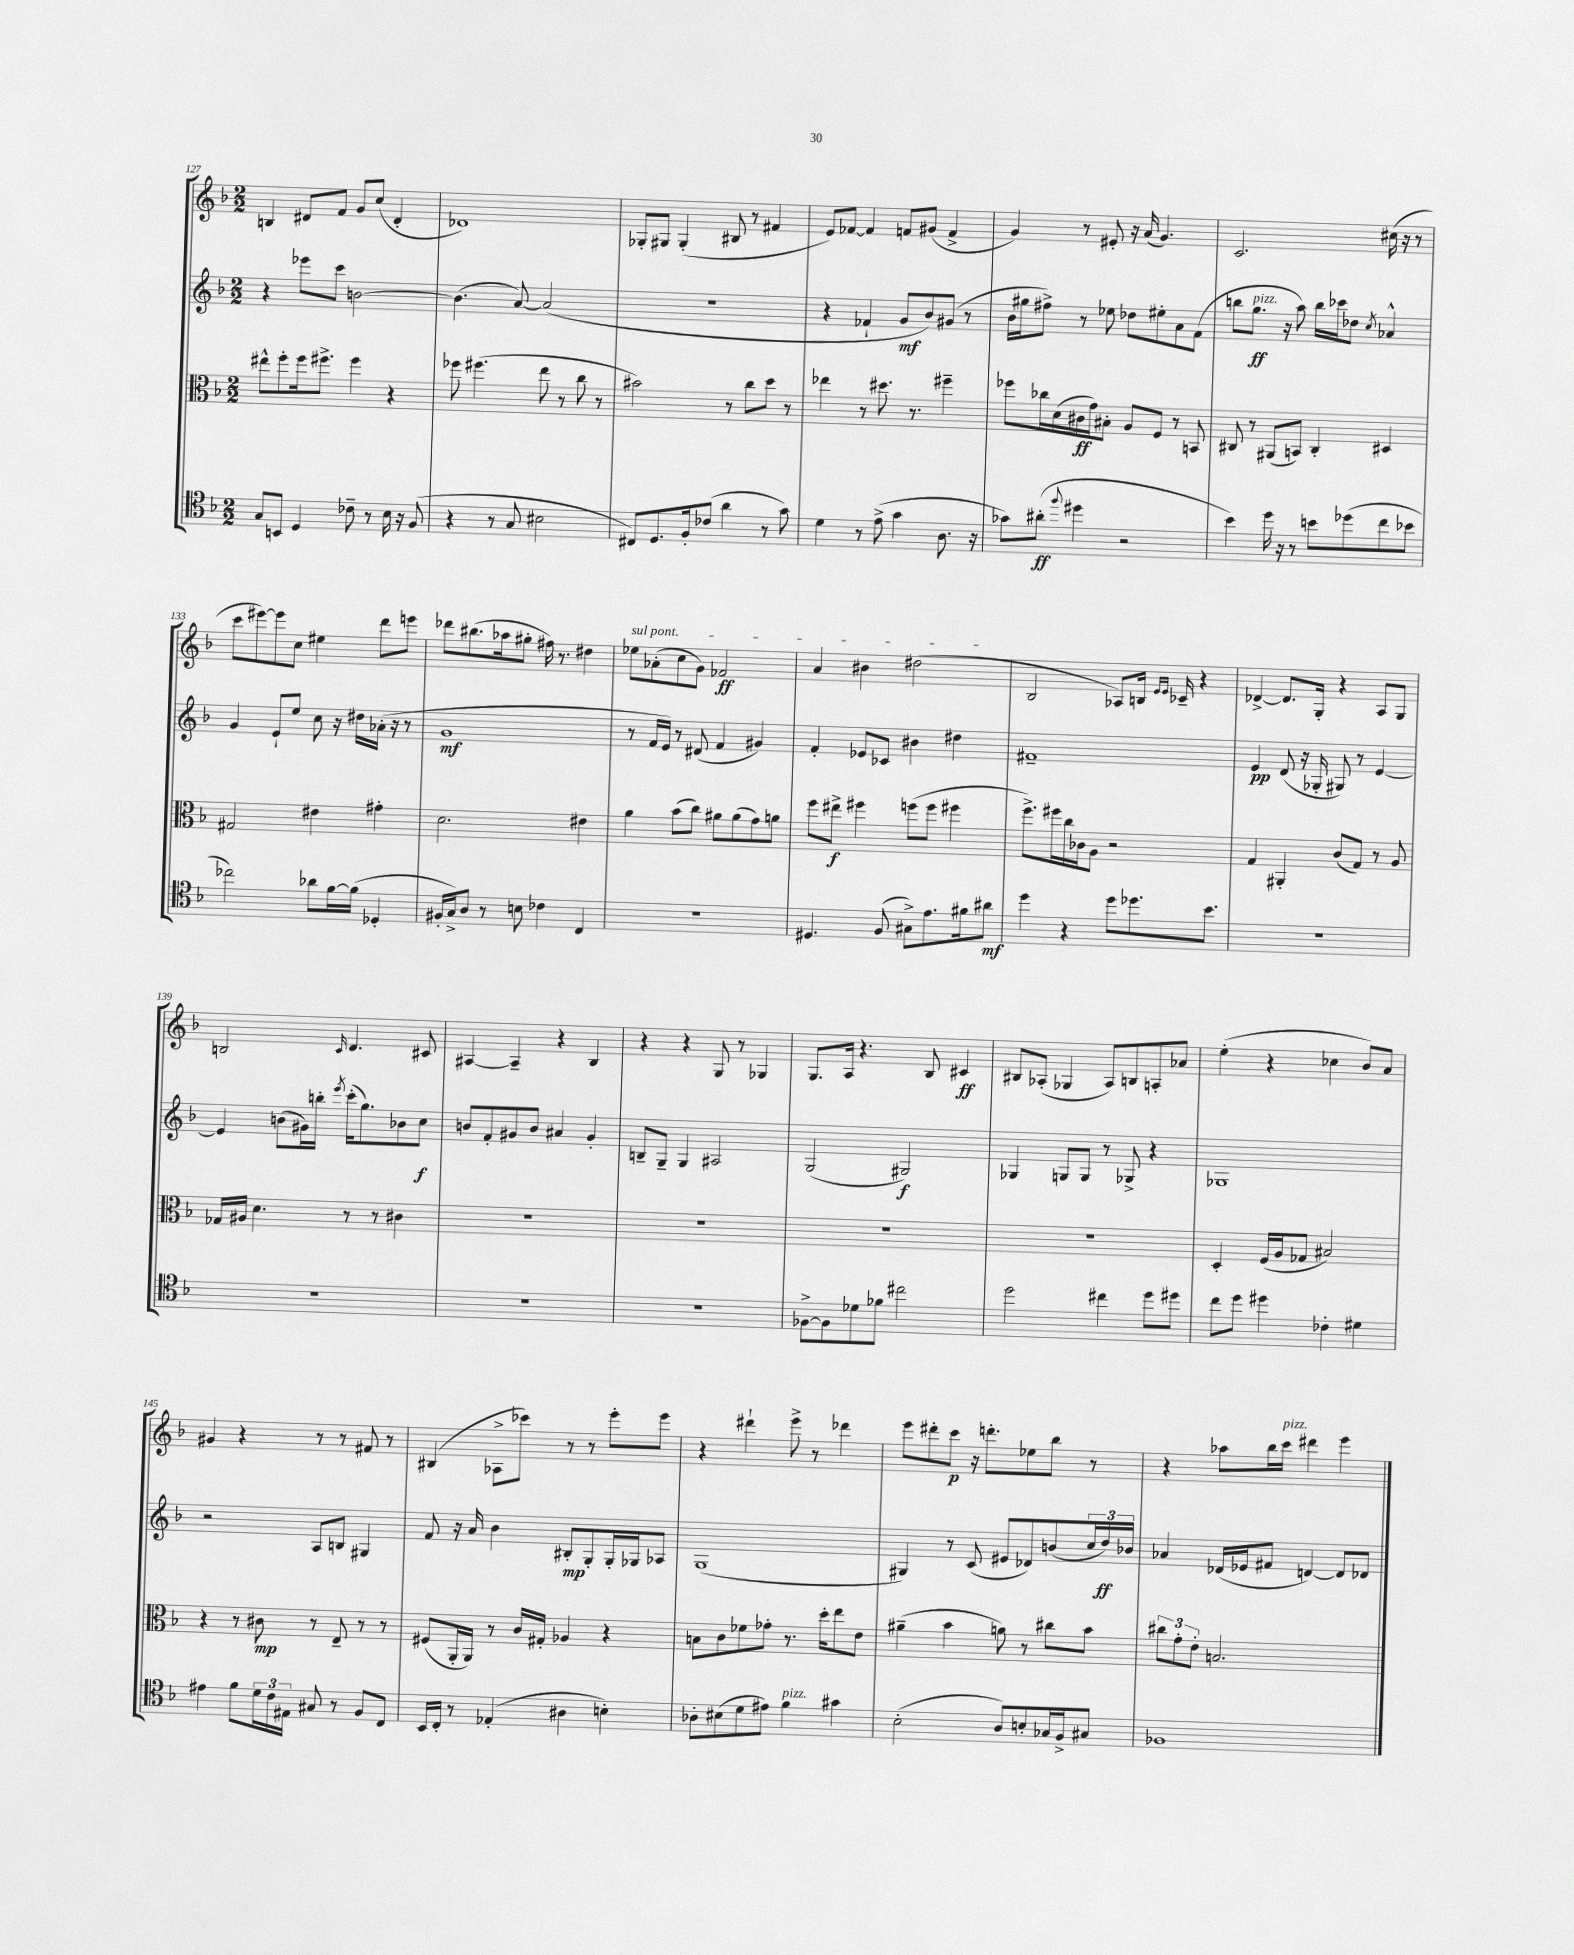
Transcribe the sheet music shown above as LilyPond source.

<<
\new StaffGroup <<
\new Staff = "s0" {
    \clef treble \key f \major \numericTimeSignature \time 2/2
    b4 dis'8 f'8 g'8 c''8( dis'4-. |
    des'1) |
    ges8-. gis8 gis4-.( bis8 r8 fis'4 |
    e'8) fes'8~ fes'4 f'8 gis'8( f'4-> |
    g'4) r8 eis'8-. r16 a'16( g'4.) |
    c'2. cis''16( r16 r8 |
    c'''8 eis'''8~) eis'''8 c''8 eis''4 d'''8 e'''8 |
    des'''8 bis''8.( aes''16 gis''8-. fis''16) r8. dis''4 |
    \once \override TextSpanner.bound-details.left.text = \markup { \italic "sul pont." } ees''8\startTextSpan aes'8-.( c''8 g'8) fes'2\ff |
    a'4 bis'4 dis''2\stopTextSpan( |
    bes2 aes8) b16 \grace { e'16 e'16 } ces'16-- r4 |
    des'4~-> des'8. g16-. r4 a8 g8 |
    b2 \grace { c'16 } d'4. cis'8 |
    ais4~ ais4-- r4 bes4 |
    r4 r4 g8 r8 ges4 |
    g8. a16 r4. bes8 cis'4\ff |
    bis8 aes8-.( ges4 aes8) b8 a8-. aes'8 |
    e''4-.( r4 ces''4 bes'8) a'8 |
    gis'4 r4 r8 r8 fis'8 r8 |
    bis4( aes8-> ces'''8) r8 r8 e'''8-. e'''8 |
    r4 dis'''4-! e'''8-> r8 des'''4 |
    e'''8 dis'''8-. c'''8\p r16 d'''8.-. ees''8 bes''8 r8 |
    r4 aes''8 bes''16 c'''16^\markup { \italic "pizz." } dis'''4 e'''4 \bar "|." |
}
\new Staff = "s1" {
    \clef treble \key f \major \numericTimeSignature \time 2/2
    r4 ees'''8 c'''8 b'2~ |
    b'4.( a'8~) a'2( |
    r1 |
    r4 fes'4-! g'8\mf bes'8) gis'8( r8 |
    bes'16 gis''16 fis''8->) r8 ees''8 des''8 eis''8-. a'8 f'8( |
    b''8 g''8.\ff^\markup { \italic "pizz." } r16 a''8) b''16 ces'''16 des''8 \acciaccatura { c''8 } aes'4-^ |
    g'4 e'8-! e''8 c''8 r16 dis''16 aes'16-.( r16 r8 |
    g'1\mf |
    r8 f'16 e'16) r8 dis'8( f'4 gis'4) |
    f'4-. ees'8 ces'8 bis'4 dis''4 |
    fis'1-- |
    e'4\pp d'8( r16 ges16-. gis8) r8 e'4~ |
    e'4 b'8( gis'16) b''16-. \acciaccatura { e'''8 } c'''16-.( g''8.) bes'8 c''8\f |
    b'8 f'8-. gis'8 b'8 ais'4 gis'4-. |
    b8-- g8-- g4 ais2 |
    g2( gis2\f) |
    ges4 g8 g8 r8 ges8-> r4 |
    ges1 |
    r2 a8 b8 gis4 |
    f'8 r16 a'16 bes'4 bis8-.\mp g8-. g16-. ges16 aes8 |
    g1( |
    gis4) r8 c'8( eis'8 des'8) b'8( \tuplet 3/2 { c''16 d''16\ff) bes'16 } |
    aes'4 des'16( ees'16 fis'8 d'4~) d'8 des'8 \bar "|." |
}
\new Staff = "s2" {
    \clef alto \key f \major \numericTimeSignature \time 2/2
    eis''8-^ f''8-. f''16 fis''8.-> fis''4 r4 |
    fes''8 fis''4.( e''8 r8 c''8 r8 |
    bis'2) r8 c''8 d''8 r8 |
    ees''4 r8 dis''8. r8. fis''4-- |
    fes''8 ces''16 d'16( cis'16\ff g'16) bis8-. a8 f8 r8 b,8 |
    cis8 r8 ais,8( b,8) cis4-. dis4 |
    gis2 eis'4 gis'4-. |
    d'2. eis'4 |
    a'4 bes'8( c''8) ais'8 ais'8( g'8) a'8 |
    f''8 eis''8->\f fis''4 f''8( f''8 fis''4 |
    f''8.->) fis''16 c''16 ces'16 a8 r2 |
    g4 ais,4-. c'8( g8) r8 a8 |
    ges16 ais16 d'4. r8 r8 cis'4 |
    R1 |
    R1 |
    R1 |
    R1 |
    d4-. f16( a16 ges8 bis2) |
    r4 r8 cis'8\mp r8 e8-- r8 r8 |
    fis8( a,16-. a,16) r8 c'16 gis16-. aes4 r4 |
    b8 c'8 fes'8 ges'8-. r8. d''16-. e''8 e'8 |
    ais'4--( bes'4 a'8) r8 cis''8 bes'8 |
    \tuplet 3/2 { cis''8 g'8-. e'8-. } b2. \bar "|." |
}
\new Staff = "s3" {
    \clef tenor \key f \major \numericTimeSignature \time 2/2
    g8 b,8 d4 ces'8-- r8 bes16 r16 f8( |
    r4 r8 g8 bis2 |
    cis8) d8. f16-. ces'8( a'4 r8 g'8) |
    d'4 r8 e'8->( g'4 a8. r16 |
    ges'8) ais'8-.\ff( \appoggiatura { f''8 } dis''4 r2 |
    bes'4) d''16 r16 r8 b'8 des''8( c''8 bes'8 |
    ces''2) aes'8 f'16~ f'16( des4-. |
    fis16-. g16->) a8 r8 b8 ces'4 c4 |
    r1 |
    dis4. f8( gis8->) e'8. fis'16 ais'8\mf |
    d''4 r4 d''8 des''8. bes'8. |
    R1 |
    R1 |
    R1 |
    R1 |
    fes8~-> fes8 des'8 fes'8 cis''2 |
    d''2 cis''4 d''8 dis''8 |
    c''8 d''8 dis''4 ces'4-. dis'4 |
    eis'4 f'8 \tuplet 3/2 { d'16 c'16 eis16 } gis8 r8 f8 c8 |
    bes,16 c16-. r8 ees4-.( ais4 b4-.) |
    aes8-. bis8( d'8 eis'8) f'4^\markup { \italic "pizz." } gis'4 |
    bes2-.( a8) b8-. ges16 f16-> gis8 |
    fes1 \bar "|." |
}
>>
>>
\layout { \context { \Score currentBarNumber = #127 } }
